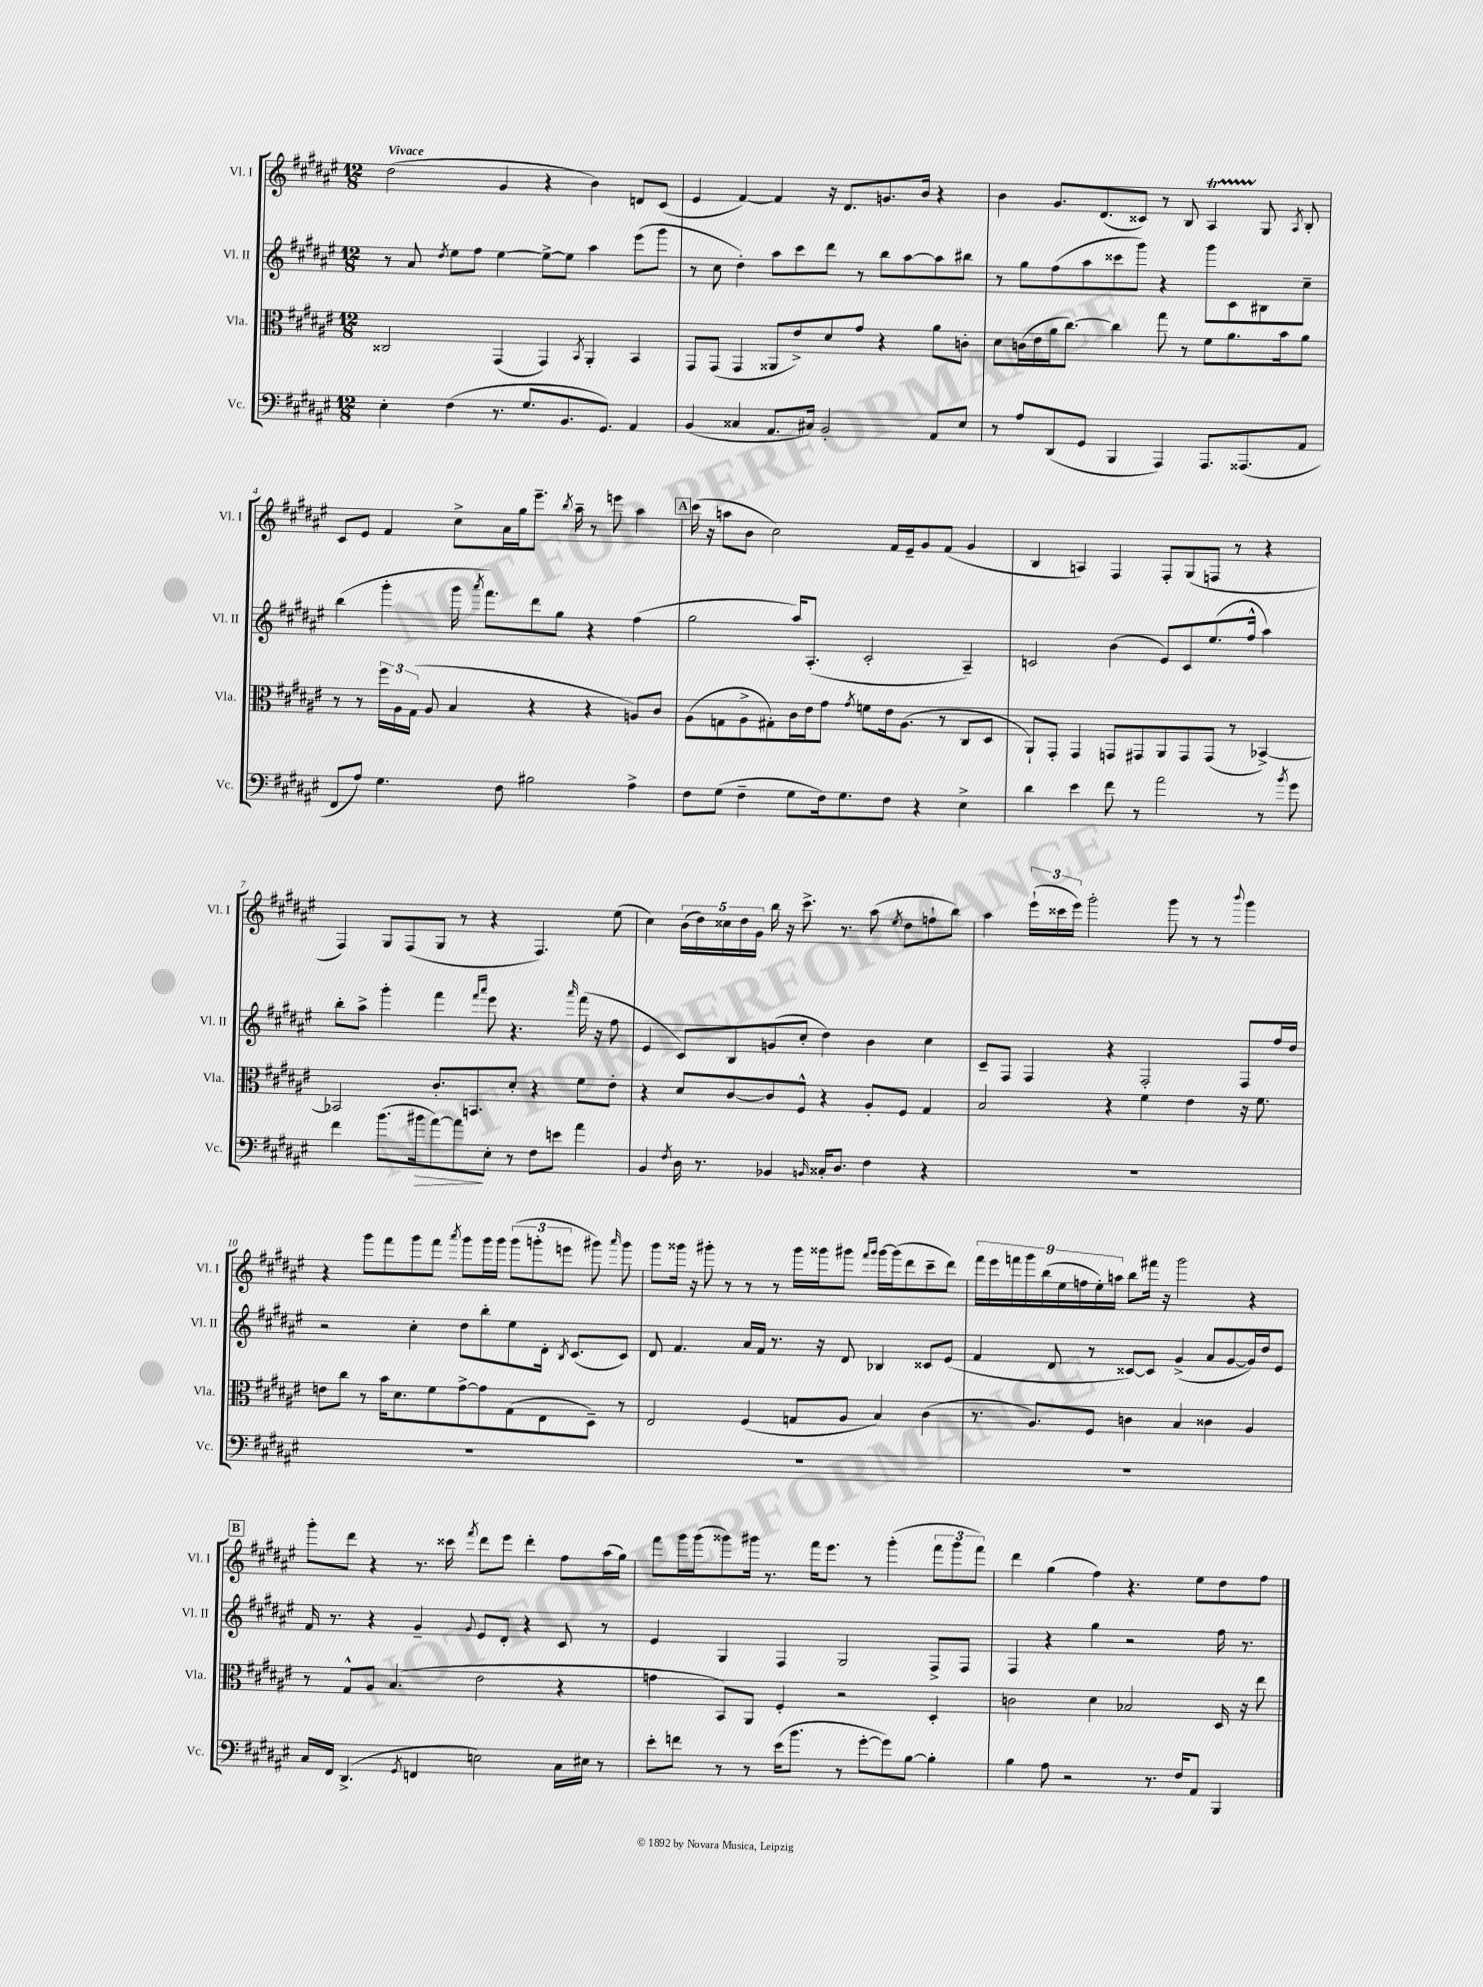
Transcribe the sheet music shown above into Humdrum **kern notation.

**kern	**kern	**kern	**kern
*staff4	*staff3	*staff2	*staff1
*clefF4	*clefC3	*clefG2	*clefG2
*k[f#c#g#d#a#e#]	*k[f#c#g#d#a#e#]	*k[f#c#g#d#a#e#]	*k[f#c#g#d#a#e#]
*M12/8	*M12/8	*M12/8	*M12/8
4E#'\	2C##/	8r	(2dd#\
.	.	8a#/	.
.	.	8qdd#/	.
(4F#\	.	8ee#\L	.
.	.	8ff#\J	.
8.r	(4GG#/	[4ee#\	4g#/
8.G#/L	.	.	.
.	4GG#/)	8ee#^\_L	4r
8.BB/	.	8ee#\]J	.
.	8qBB/	.	.
.	4AA#'/	4aa#\	4b\)
8.GG#/J)	.	.	.
4AA#/	4BB/	(8eee#\L	8d/L
.	.	8ggg#\J	(8c#/J
=	=	=	=
(4BB/	8GG#/L	8r	4e#/
.	(8GG#/J	8cc#\	.
4C##/	4GG#/	4dd#'\)	[4f#/)
8.AA#/L	8AA##/L	8aa#\L	4f#/]
.	8e#^/)	8ccc#\	.
16C#/Jk)	.	.	.
2BB'/	8d#/	8ddd#\J	16r
.	.	.	8.d#/L
.	8g#/J	8r	.
.	4r	8bb\L	8.g/
.	.	[8aa#\	.
.	.	.	16b/Jk
8AA#/L	8a#\L	8aa#\]	4r
8E#/J	8c'\J	8bb#\J	.
=	=	=	=
8r	8d#\L	8r	4b\
8A#/L	(16c\L	8gg#\L	.
.	16e#\	.	.
(8DD#/	16a#\J	(8ff#\	8.g#/L
.	[8.cc#\J)	.	.
8GG#/J	.	8aa#\	.
.	.	.	(8.d#/
4BBB/	4cc#\]	8ccc##\	.
.	.	8ggg#\J)	8c##/J)
4AAA#/)	8gg#\	4r	8r
.	8r	.	8B/
8.AAA#/L	8f#\L	8ggg#\L	4A#/
.	8.a#\	8c#\	.
(8.AAA##/	.	.	.
.	.	8B#\	8G#/
.	16b\k	.	.
.	.	.	8qA#/
8AA#/J	8a#\J	8cc#~\J	8B'/
=	=	=	=
8FF#/L	8r	(4bb\	8c#/L
8A#/J)	8r	.	8e#/J
4.G#\	24ff#\LL	4ggg#'\	4f#/
.	24A#\	.	.
.	(24G#\JJ	.	.
.	8A#/	.	.
.	4B/	16ggg#\	8cc#^\L
.	.	8qaaa#/	.
.	.	8.fff#\L)	.
8F#\	.	.	16a#\L
.	.	.	16gg#\J
2B#\	4r	8ddd#\	8.eee#~\J
.	.	8gg#\J	.
.	.	.	8qbb/
.	.	.	16aa#~\
.	4r	4r	8r
.	.	.	8eee\
4A#^\	8A/L)	(4ff#\	4aa#\
.	8c#/J	.	.
=	=	=	=
8F#\L	(8A#\L	2gg#\	(16ccc#\
.	.	.	16r
(8G#\J	8G\	.	8aa\L
4F#~\	8A#^\	.	8b\J
.	8G#'\)	.	2cc#\)
8G#\L	16c#\L	16aa#/LK)	.
.	16e#\J	(8.A#'/J	.
16F#\k)	8g#\J	.	.
8.G#\	.	.	.
.	8qg#/	.	.
.	8f\L	2c#'/	.
8F#\J	16e#\k	.	16f#/LL
.	(8.A#\J	.	16e#~/J
4r	.	.	8g#/
.	8r	.	(8f#/J
4E#^\	8C#/L	4A#~/)	4g#/
.	8D#/J	.	.
=	=	=	=
4d#\	8AA#`/L)	2c/	4B/
.	8GG#'/J	.	.
4e#\	4GG#/	.	4A/)
8f#\	8GG/L	(4b\	4F#/
8r	8GG#/	.	.
2a#\	8AA#/	8e#/L)	8F#'/L
.	8GG#/	8c/	(8G#/
.	(8GG#/J	(8.ee#/	8F/J
.	8r	.	8r
.	.	16ff#^^/Jk	.
8r	[4BB-^/)	4aa#\)	4r
8qb/	.	.	.
8g#\	.	.	.
=	=	=	=
4f#\	2BB-/]	8bb'\L	4F#/)
.	.	8aa#^\J	.
(8.b\L	.	4ggg#'\	8G#/L
.	.	.	(8F#/
16b#\k	.	.	.
[8a#\)	8.c#'/L	4fff#\	8G#/J
8a#\]	.	.	8r
.	8.BB/	.	.
.	.	16qqfff#/LL	.
.	.	16qqaaa#/JJ	.
8E#'\J	.	8eee#\	4r
8r	8d#'/J	4.r	.
8F#\L	4r	.	4.F#/)
8e\J	.	.	.
.	.	16qqaaa#/	.
4a#\	8f#\L	(16fff#\	.
.	.	16r	.
.	8e#'\J	8ff#\	(8ee#\
=	=	=	=
4BB/	4r	4e#/	4cc#\)
8qF#/	.	.	.
16D#\	8d#/L	8c#/L)	(20b\LL
.	.	.	20dd#\)
8.r	.	.	.
.	.	.	20cc##\
.	[8c#/	8B/	.
.	.	.	20dd#\
.	.	.	20g#\JJ
4BB-/	8c#/]	(8g/	16bb\
.	.	.	16r
.	8F#^^/J	8cc#'/J	8.ccc#^\
16qqBB/	.	.	.
16C##'/LK	4r	4dd#\)	.
8.D#/J	.	.	8.r
4F#\	8A#'/L	4b\	(8aa#\
.	.	.	8qee#/
.	8F#/J	.	8dd#\L
4r	4G#/	4cc#\	8ff`\
.	.	.	8bb\J)
=	=	=	=
1.r	2B/	8c#~/L	4aa#\
.	.	8F#/J	.
.	.	4F#/	(24eee#`\LL
.	.	.	24ccc##\
.	.	.	24eee#\JJ)
.	.	.	2ggg#'\
.	4r	4r	.
.	4f#\	2F#'/	.
.	.	.	8ggg#\
.	4e#\	.	8r
.	.	.	8r
.	.	.	8qqbbb/
.	16r	8F#/L	4ggg#\
.	8.f#\	.	.
.	.	16ff#/L	.
.	.	16dd#/JJ	.
=	=	=	=
1.r	8e\L	2r	4r
.	8cc#\J	.	.
.	8r	.	8ggg#\L
.	16b\LK	.	8fff#\
.	8.d#\	.	.
.	.	4cc#'\	8ggg#\
.	8f#\	.	8fff#\J
.	.	.	8qaaa#/
.	[8g#^\	8dd#\L	8ggg#\L
.	8g#\]	8bb'\	16ggg#\L
.	.	.	16ggg#\JJ
.	(8G#\	8ee#\	(12ggg#\L
.	.	.	12ggg'\
.	8E#\	16d#'\Jk	.
.	.	.	12eee\J
.	.	8qB/	.
.	.	(8.c#/L	.
.	8D#~\J)	.	8ggg#\)
.	.	.	16qqaaa#/
.	8r	8c#/J)	8ggg#\
=	=	=	=
1.r	2E#/	8d#/	8ggg#\L
.	.	4.f#/	16ggg##\Jk
.	.	.	16r
.	.	.	8ggg#'\
.	.	.	8r
.	(4F#/	16a#/LL	8r
.	.	16f#/JJ	.
.	.	8.r	8r
.	8G/L	.	16ggg#\LL
.	.	16r	16ggg##\J
.	8A#/J	8d#/	8ggg#\J
.	.	.	16qqfff#/LL
.	.	.	16qqggg#/JJ
.	4B/)	4B-/	[16ggg#\LL
.	.	.	(16ggg#\]J
.	.	.	8ddd#\
.	(4c#\	8c##/L	8ccc#~\
.	.	(8e#/J	8ddd#\J)
=	=	=	=
1.r	8.r	4f#/	18fff#\LL
.	.	.	18eee#\
.	.	.	18fff\
.	.	.	18ggg#\
.	8.A#/L)	.	.
.	.	.	(18bb\
.	.	8d#/	.
.	.	.	18ee#\
.	.	.	18ff\
.	8F#/J	8r	.
.	.	.	18ee#'\)
.	.	.	18aa\JJ
.	4c\	[8c##/L)	8bb\L
.	.	8c##/]J	16fff#\Jk
.	.	.	16r
.	4B/	(4g#^/	2ggg#\
.	4c##\	8a#/L	.
.	.	[8g#/	.
.	4A#/	16g#/]L)	4r
.	.	16dd#/J	.
.	.	8e#/J	.
=	=	=	=
16C#/LL	8r	16f#/	8ggg#'\L
16FF#/JJ	.	8.r	.
(4.DD#^/	8G#^^/L	.	8ddd#\J
.	8A#/J	4r	4r
.	(4.B/	.	.
8qGG#/	.	.	.
4FF/	.	4g#~/	8.r
.	.	.	16ccc##\
.	.	8qqg#/	8qfff#/
2E\)	2e#\	8e#/L	8ddd#\L
.	.	8d#'/J	8eee#\J
.	.	4r	4ddd#'\
16C#\LL	4r	8c#/	8ff#\L
16E#\JJ	.	.	.
8r	.	8r	(16aa#\L
.	.	.	16gg#\JJ)
=	=	=	=
8e#'\L	4g\	4e#/	8fff#\L
8f\J	.	.	16ggg#\L
.	.	.	(16ggg#\J
8r	8BB/L)	4G#/	8ggg##\)
8r	8AA#/J	.	16ggg#\Jk
.	.	.	8.r
(16e#\LK	4F#'/	4F#/	.
8.b\J	.	.	.
.	.	.	16fff#\LK
.	.	.	8.eee#\J
8r	2r	2G#/	.
[8g#'\L	.	.	8r
8g#\])	.	.	(4ggg#'\
[8B\J	.	.	.
4B'\]	4D#'/	8F#^/L	12fff#\L
.	.	.	12ggg#\
.	.	8F#/J	.
.	.	.	12fff#\J)
=	=	=	=
4B\	2c\	4F#/	4ddd#\
8A#\	.	4r	(4gg#\
2r	.	.	.
.	4d#\	4gg#\	4ff#\)
.	2B-/	2r	4.r
8.r	.	.	.
16F#/LK	.	.	.
8AA#/J	.	.	8ee#\L
4BBB/	16D#/	16ff#\	8dd#\
.	16r	8.r	.
.	8ee#\	.	8ff#\J
==	==	==	==
*-	*-	*-	*-
